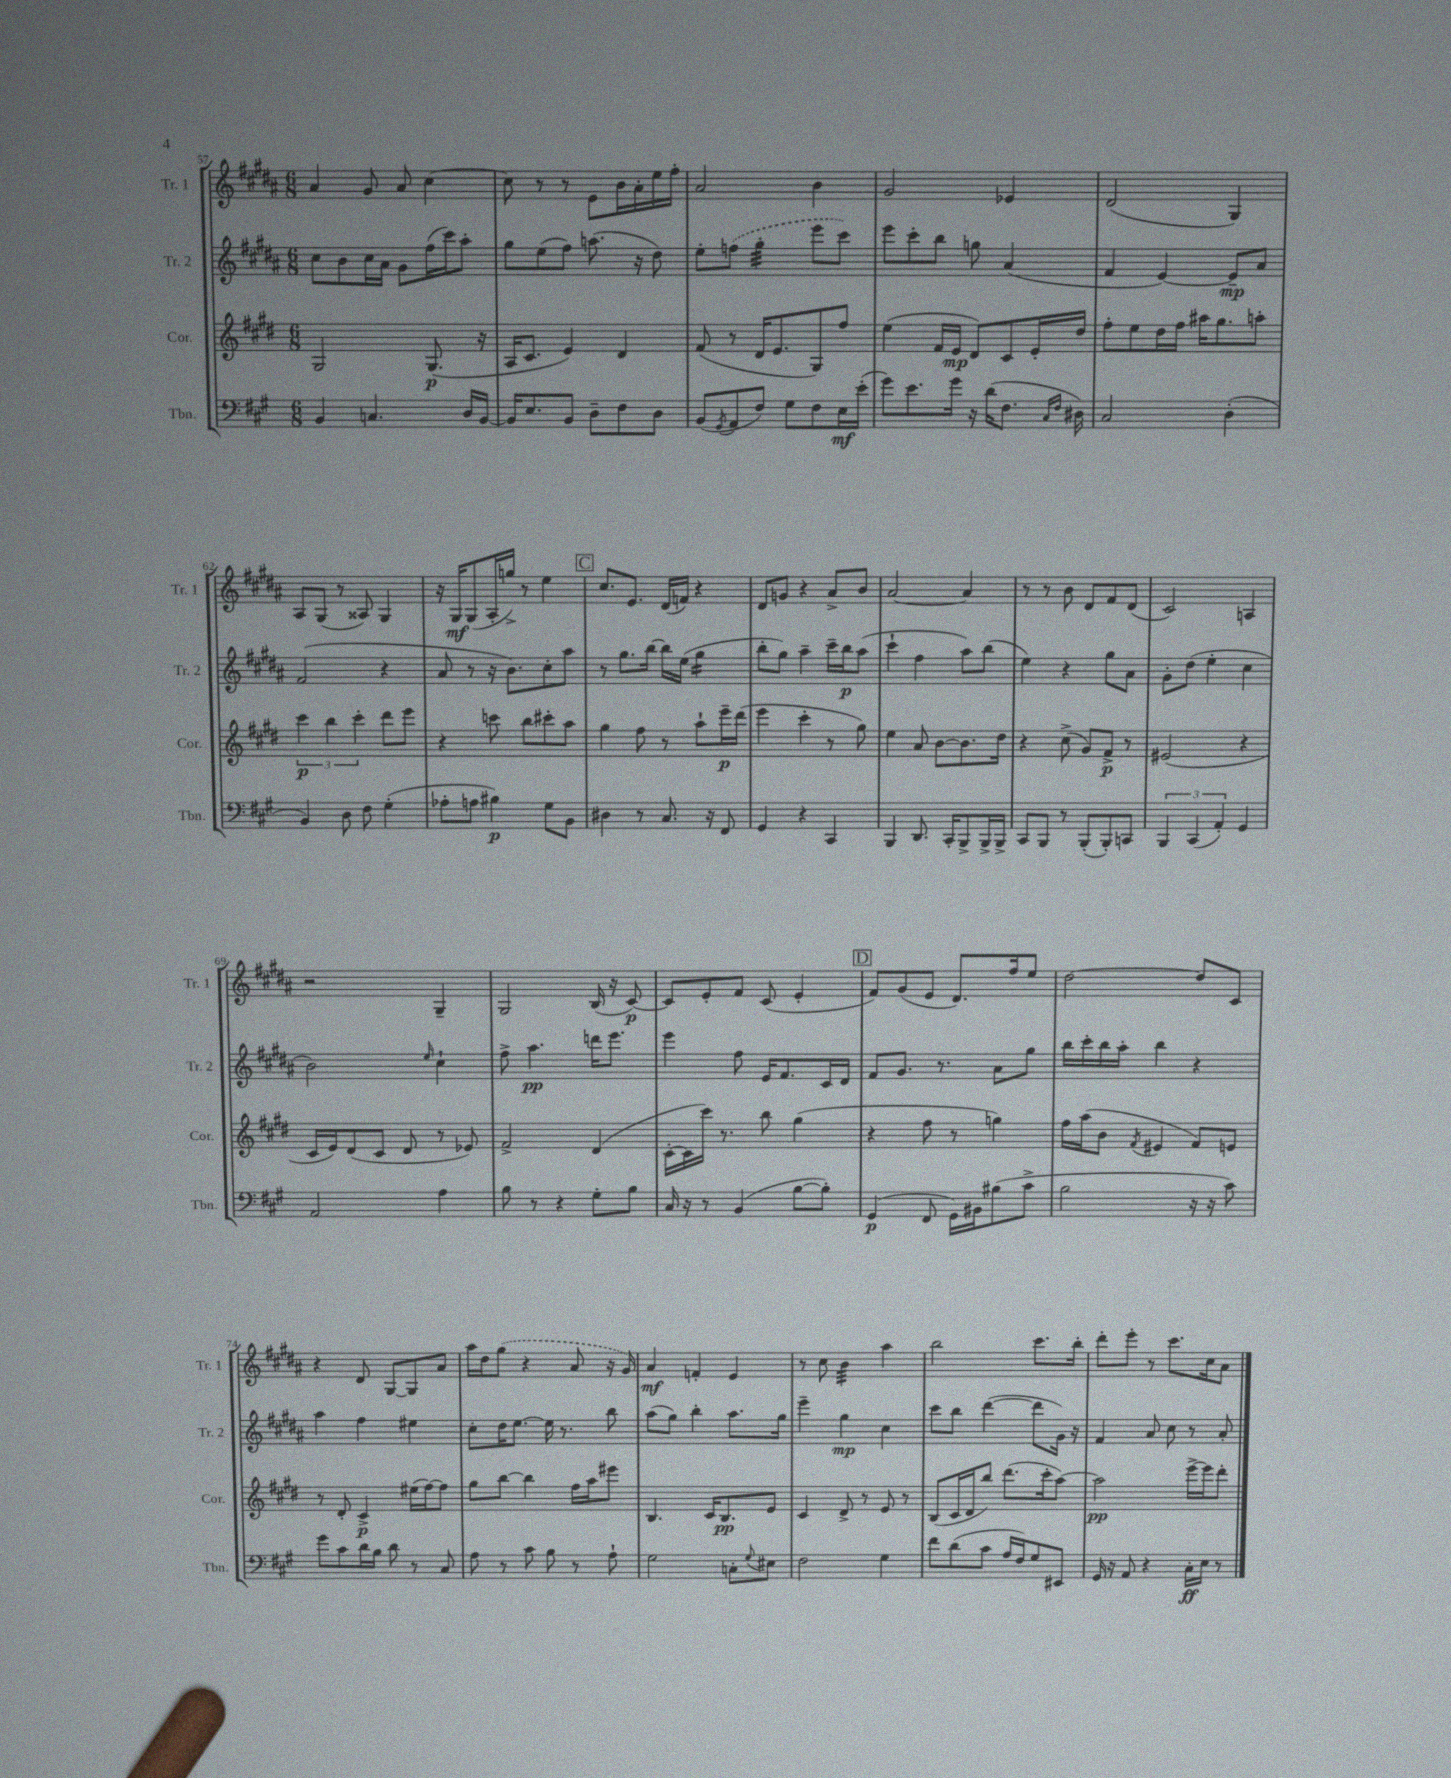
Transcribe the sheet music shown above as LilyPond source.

<<
\new StaffGroup <<
\new Staff = "s0" \with { instrumentName = "Tr. 1" shortInstrumentName = "Tr. 1" } {
    \clef treble \key b \major \numericTimeSignature \time 6/8
    ais'4 gis'8 ais'8 cis''4~ |
    cis''8 r8 r8 e'8 b'16 ais'16-. e''16 fis''16-. |
    ais'2 b'4 |
    gis'2 ees'4 |
    dis'2( gis4) |
    ais8 gis8( r8 aisis8) gis4 |
    r16 gis16\mf gis8( ais16-. g''16->) r8 e''4 |
    \mark \markup { \box "C" } cis''8. e'8. dis'16( f'16) r4 |
    dis'8 g'8 r4 ais'8-> b'8 |
    ais'2~ ais'4 |
    r8 r8 b'8 dis'8 fis'8 dis'8( |
    cis'2) a4 |
    r2 gis4-- |
    gis2 b16( r16 cis'8~\p) |
    cis'8 e'8-. fis'8 cis'8( e'4-. |
    \mark \markup { \box "D" } fis'8) gis'8( e'8 dis'8.) fis''16 e''8 |
    dis''2~ dis''8 cis'8 |
    r4 dis'8 gis8~ gis8 ais'8 |
    ais''16 dis''16 \once \slurDashed gis''8( r4 ais'8 r16 gis'16) |
    ais'4\mf f'4-. e'4 |
    r8 cis''8 b'4:32 ais''4 |
    b''2 cis'''8. b''16-. |
    dis'''8-. e'''8-. r8 cis'''8. cis''16 ais'8 \bar "|." |
}
\new Staff = "s1" \with { instrumentName = "Tr. 2" shortInstrumentName = "Tr. 2" } {
    \clef treble \key b \major \numericTimeSignature \time 6/8
    cis''8 b'8 cis''16 ais'16 gis'8 fis''16( cis'''16) ais''8-. |
    gis''8 e''8( fis''8) a''8.( r16 dis''8) |
    e''8-. \once \slurDashed f''8( gis''4:32-. e'''8 cis'''8) |
    e'''8 cis'''8-. b''8 g''8 ais'4( |
    fis'4 e'4~) e'8--\mp ais'8 |
    fis'2( r4 |
    ais'8 r8 r16 b'8.) cis''8-. ais''8 |
    \mark \markup { \box "C" } r8 gis''8. b''16~ b''16 e''16( gis''4:16 |
    b''8-. gis''8) ais''4-- cis'''16-- b''16\p ais''8( |
    cis'''4-! fis''4 ais''8) b''8( |
    e''4) r4 gis''8 ais'8 |
    gis'8-. dis''8( e''4-. cis''4 |
    b'2) \grace { e''16 } cis''4-! |
    fis''8-> ais''4.\pp d'''16 e'''8. |
    e'''4 fis''8 e'16 fis'8. cis'16 dis'16 |
    \mark \markup { \box "D" } fis'8 gis'8. r8. ais'8 gis''8 |
    b''16 cis'''16-. b''16 ais''16-. b''4 r4 |
    ais''4 fis''4 eis''4 |
    cis''8-. dis''16 e''8.~ e''16 r8. b''8 |
    ais''8( gis''8) b''4-. ais''8. gis''16 |
    e'''4-- gis''4\mp cis''4 |
    cis'''8 b''8 dis'''4~( dis'''8 gis'16) r16 |
    fis'4 ais'8 cis''8 r8 ais'8-. \bar "|." |
}
\new Staff = "s2" \with { instrumentName = "Cor." shortInstrumentName = "Cor." } {
    \clef treble \key e \major \numericTimeSignature \time 6/8
    gis2 gis8.\p( r16 |
    a16 cis'8. e'4) dis'4 |
    fis'8( r8 dis'16 e'8. gis8) fis''8 |
    e''4( fis'16 e'16\mp dis'8) cis'8 e'16-. dis''16 |
    fis''8-. e''8 dis''16 fis''16 ais''16 gis''8. a''8-. |
    \tuplet 3/2 { cis'''4\p b''4 cis'''4-. } dis'''8 e'''8 |
    r4 c'''8 b''8 cis'''8-. a''8 |
    \mark \markup { \box "C" } gis''4 fis''8 r8 a''8-! e'''16--\p dis'''16( |
    e'''4 cis'''4-. r8 gis''8) |
    e''4 a'8 b'8~ b'8. dis''16 |
    r4 cis''8->( gis'8) fis'8->\p r8 |
    eis'2( r4 |
    cis'16 e'16) dis'8( cis'8 dis'8 r8 ees'8) |
    fis'2-> dis'4( |
    cis'16~-. cis'16 cis'''16) r8. b''8 gis''4( |
    \mark \markup { \box "D" } r4 fis''8 r8 g''4) |
    fis''16 a''16( b'8 \acciaccatura { fis'8 } eis'4 fis'8) e'8 |
    r8 dis'8-. cis'4->\p eis''16( fis''16~) fis''8 |
    gis''8 b''8~ b''4 fis''16 a''16 eis'''8 |
    b4. cis'16 b8.\pp e'8 |
    cis'4 dis'8-> r8 e'8 r8 |
    b8( cis'16 dis'16 b''8) dis'''8.( cis'''16-. a''8~) |
    a''2\pp e'''16~-> e'''16 dis'''8-. \bar "|." |
}
\new Staff = "s3" \with { instrumentName = "Tbn." shortInstrumentName = "Tbn." } {
    \clef bass \key a \major \numericTimeSignature \time 6/8
    b,4 c4. d16 b,16~ |
    b,16 e8. b,8 d8-- fis8 d8 |
    b,8( \acciaccatura { gis,8 } a,8 fis8) gis8 fis8 e16\mf e'16-.( |
    gis'8) e'8. gis'16 r16 d'16( fis8. \grace { cis16 fis16 } dis16) |
    cis2 d4-.( |
    b,4) d8 fis8 gis4-.( |
    aes8-. a8 bis4\p) gis8 b,8 |
    \mark \markup { \box "C" } dis4 r8 cis8. r16 fis,8 |
    gis,4 r4 cis,4 |
    b,,4 d,8. cis,16-. b,,8-> b,,16-> b,,16-> |
    cis,8 b,,8 r8 b,,8-.( b,,8-.) c,8 |
    \tuplet 3/2 { b,,4 cis,4( a,4-.) } gis,4 |
    a,2 a4 |
    b8 r8 r4 gis8-. b8 |
    cis16 r16 r8 b,4( b8~ b8-.) |
    \mark \markup { \box "D" } gis,4\p( fis,8 gis,16) bis,16 bis8( cis'8-> |
    b2 r16 r16 cis'8) |
    gis'8 cis'8 d'16 b16 d'8 r8 cis8 |
    a8 r8 cis'8 b8 r8 a8-! |
    gis2 c8-. \appoggiatura { gis8 } eis8 |
    fis2 gis4 |
    fis'8 d'8( cis'8 a16 fis16) gis8 eis,8 |
    gis,16 r16 a,8 r4 cis16-.\ff e16 r8 \bar "|." |
}
>>
>>
\layout { \context { \Score currentBarNumber = #57 } }
